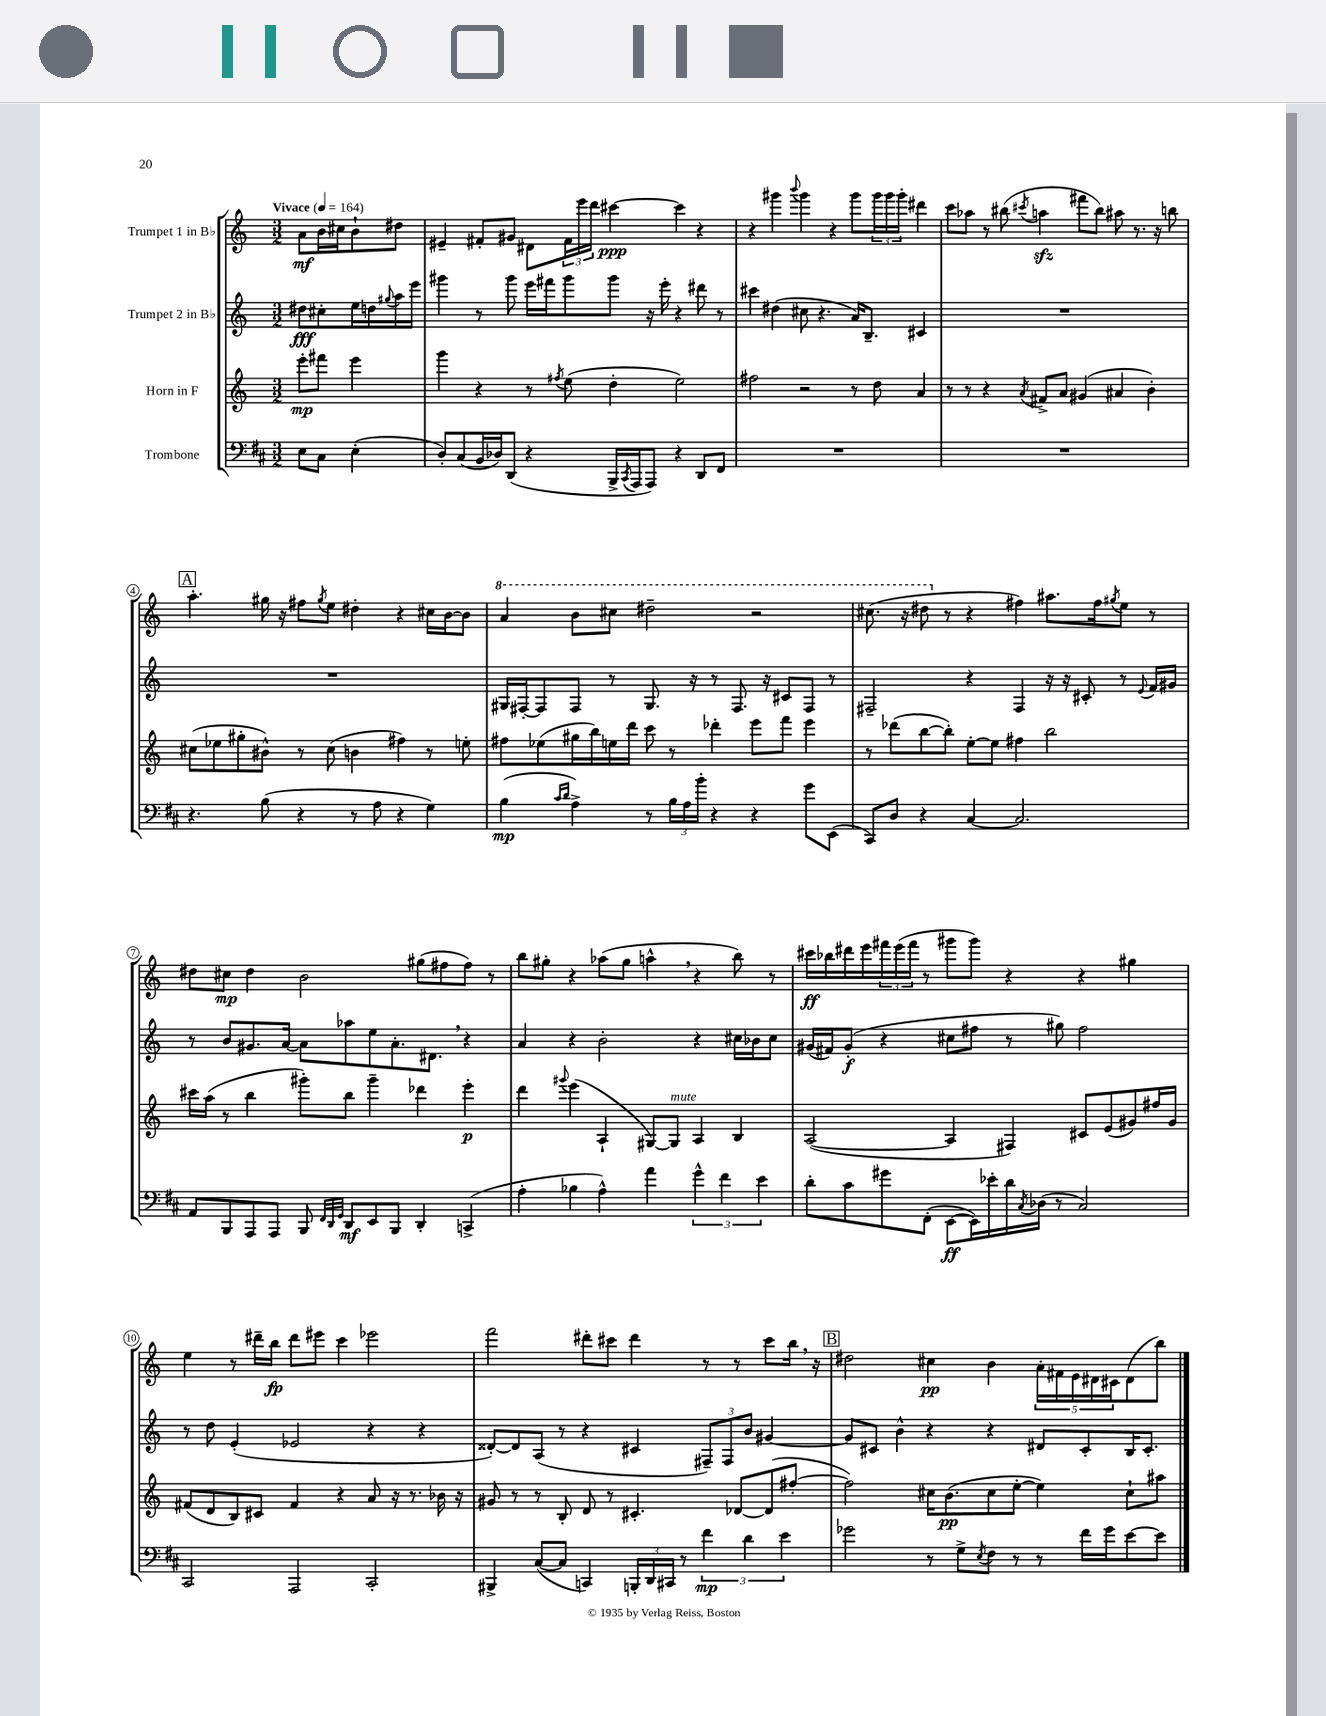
<<
\new StaffGroup <<
\new Staff = "s0" \with { instrumentName = "Trumpet 1 in Bb" } {
    \clef treble \key c \major \numericTimeSignature \time 3/2 \partial 2 \tempo "Vivace" 4 = 164
    a'8\mf b'16 cis''16 b'8-! dis''8 |
    eis'4-- fis'8-. gis'8 dis'8 \tuplet 3/2 { fis'16 e'''16 d'''16 } cis'''4~\ppp cis'''4 r4 |
    r4 gis'''4 \appoggiatura { b'''8 } gis'''4 r4 gis'''8 \tuplet 3/2 { gis'''16 gis'''16 gis'''16-. } dis'''4 |
    c'''8 aes''8 r8 bis''8( \acciaccatura { cis'''8 } a''4\sfz fis'''8 bis''8) ais''8 r8. r16 b''8 |
    \mark \markup { \box "A" } a''4.-. gis''16 r16 fis''8 \acciaccatura { gis''8 } e''8 dis''4-. r4 cis''16 b'16~ b'8 |
    \ottava #1 a''4 b''8 cis'''8 dis'''2-- r2 |
    cis'''8.( r16 dis'''8 \ottava #0 r8 r4 fis''4) ais''8. fis''16 \acciaccatura { gis''8 } e''8 r8 |
    dis''8 cis''8\mp dis''4 b'2 gis''8( fis''8 fis''8) r8 |
    b''8 gis''8-. r4 aes''8( gis''8 a''4-^ \breathe r4 b''8) r8 |
    cis'''16\ff bes''16 dis'''16 e'''16 \tuplet 3/2 { fis'''16 e'''16( fis'''16 } r8 gis'''8 gis'''8) r4 r4 gis''4 |
    e''4 r8 dis'''16-- b''16\fp dis'''8 eis'''8 c'''4 ees'''2 |
    f'''2 dis'''8-. cis'''8 dis'''4 r8 r8 cis'''8 b''16 \breathe r16 |
    \mark \markup { \box "B" } dis''2 cis''4\pp b'4 \tuplet 5/4 { a'16-. fis'16 e'16 dis'16 cis'16 } dis'8( b''8) \bar "|." |
}
\new Staff = "s1" \with { instrumentName = "Trumpet 2 in Bb" } {
    \clef treble \key c \major \numericTimeSignature \time 3/2 \partial 2
    dis''8\fff cis''8-. e''16 d''16 \appoggiatura { gis''8 } a''16 e'''16 |
    gis'''4 r8 gis'''8 e'''16 fis'''16 gis'''8 gis'''8 r16 e'''16-. r4 dis'''8 r8 |
    cis'''4 dis''4( cis''8 r4. a'16) b8.-- cis'4 |
    R1. |
    \mark \markup { \box "A" } R1. |
    gis16 fis16~-. fis8 fis8 r8 gis8. r16 r8 fis8. r16 cis'8 fis8 r8 |
    fis2-- r4 fis4 r16 r16 cis'8-. r8 \appoggiatura { e'8 } f'16 gis'16 |
    r8 b'8 gis'8. a'16~ a'8 aes''8 e''8 a'8.-. dis'8. \breathe r4 |
    a'4 r4 b'2-. r4 cis''16 bes'16 cis''8 |
    gis'16( fis'16) gis'8-.\f( r4 cis''8 fis''8 r8 gis''8) fis''2 |
    r8 d''8 e'4-.( ees'2 r4 r4 |
    disis'8~-.) disis'8 a8( r8 r4 cis'4 \tuplet 3/2 { fis8--) fis8 b'8 } gis'4~ |
    \mark \markup { \box "B" } gis'8 cis'8 b'4-^ r4 r4 dis'8 cis'8-. b16 cis'8.-. \bar "|." |
}
\new Staff = "s2" \with { instrumentName = "Horn in F" } {
    \clef treble \key c \major \numericTimeSignature \time 3/2 \partial 2
    e'''8-.\mp fis'''8 e'''4 |
    g'''4 r4 r8 \acciaccatura { fis''8 } e''8( d''4-. e''2) |
    fis''2 r2 r8 d''8 a'4 |
    r8 r8 r4 \acciaccatura { a'8 } fis'8-> a'8 gis'4( ais'4 b'4-.) |
    \mark \markup { \box "A" } cis''8( ees''8 gis''8-. bis'8-^) r8 cis''8( b'4 fis''4) r8 e''8-. |
    fis''8 ees''8( gis''16 b''16) e''16 d'''16 c'''8 r8 des'''4-. e'''8 f'''8 e'''4 |
    r8 des'''8( b''8~ b''8-.) e''8~-. e''8 fis''4 b''2 |
    cis'''16 a''16( r8 b''4 gis'''8-.) b''8 gis'''4-- des'''4 e'''4-.\p |
    d'''4 \appoggiatura { gis'''8 } e'''4( a4-! gis8~) gis8^\markup { \italic "mute" } a4 b4 |
    a2~( a4 fis4) cis'8 e'8( gis'8) fis''16 gis'16 |
    fis'8( d'8 b8) cis'8 fis'4 r4 a'8 r16 r8. bes'16 r16 |
    gis'8 r8 r8 b8-. d'8 r8 cis'4.-. des'8~ des'8( fis''8~-. |
    \mark \markup { \box "B" } fis''2) cis''16 b'8.\pp( cis''8 e''8~-. e''4) cis''8-! ais''8 \bar "|." |
}
\new Staff = "s3" \with { instrumentName = "Trombone" } {
    \clef bass \key d \major \numericTimeSignature \time 3/2 \partial 2
    e8 cis8 e4-.( |
    d8-.) cis8( b,16 des16) d,8( r4 b,,16-> \acciaccatura { cis,8 } a,,16 a,,8) r4 d,8 fis,8 |
    R1. |
    R1. |
    \mark \markup { \box "A" } r4. b8( r4 r8 a8 r4 g4) |
    b4\mp( \grace { cis'16 d'16 } a4->) r8 \tuplet 3/2 { b16 a16 b'16-. } r4 r4 g'8 e,8( |
    cis,8) d8 r4 cis4~ cis2. |
    a,8 b,,8 a,,8 a,,8 b,,8 \grace { fis,32 d,32 g,32 } d,8\mf e,8 b,,8 d,4-. c,4->( |
    a4-. bes4 a4-^) a'4 \tuplet 3/2 { g'4-^ fis'4 e'4 } |
    d'8-. cis'8 gis'8 fis,8-.( e,8~\ff e,16) ees'16-. d'16 \acciaccatura { cis8 } des16( r8 cis2) |
    cis,2 a,,2 cis,2-. |
    bis,,4-> cis8~( cis8 c,4) \tuplet 3/2 { b,,16-. d,16 cis,16 } r8 \tuplet 3/2 { fis'4\mp d'4 e'4 } |
    \mark \markup { \box "B" } ges'2 r8 g8-> \acciaccatura { e8 } fis8 r8 r8 fis'16 ges'16 e'8~ e'8 \bar "|." |
}
>>
>>
\layout { \context { \Score \override BarNumber.stencil = #(make-stencil-circler 0.1 0.3 ly:text-interface::print) } }
